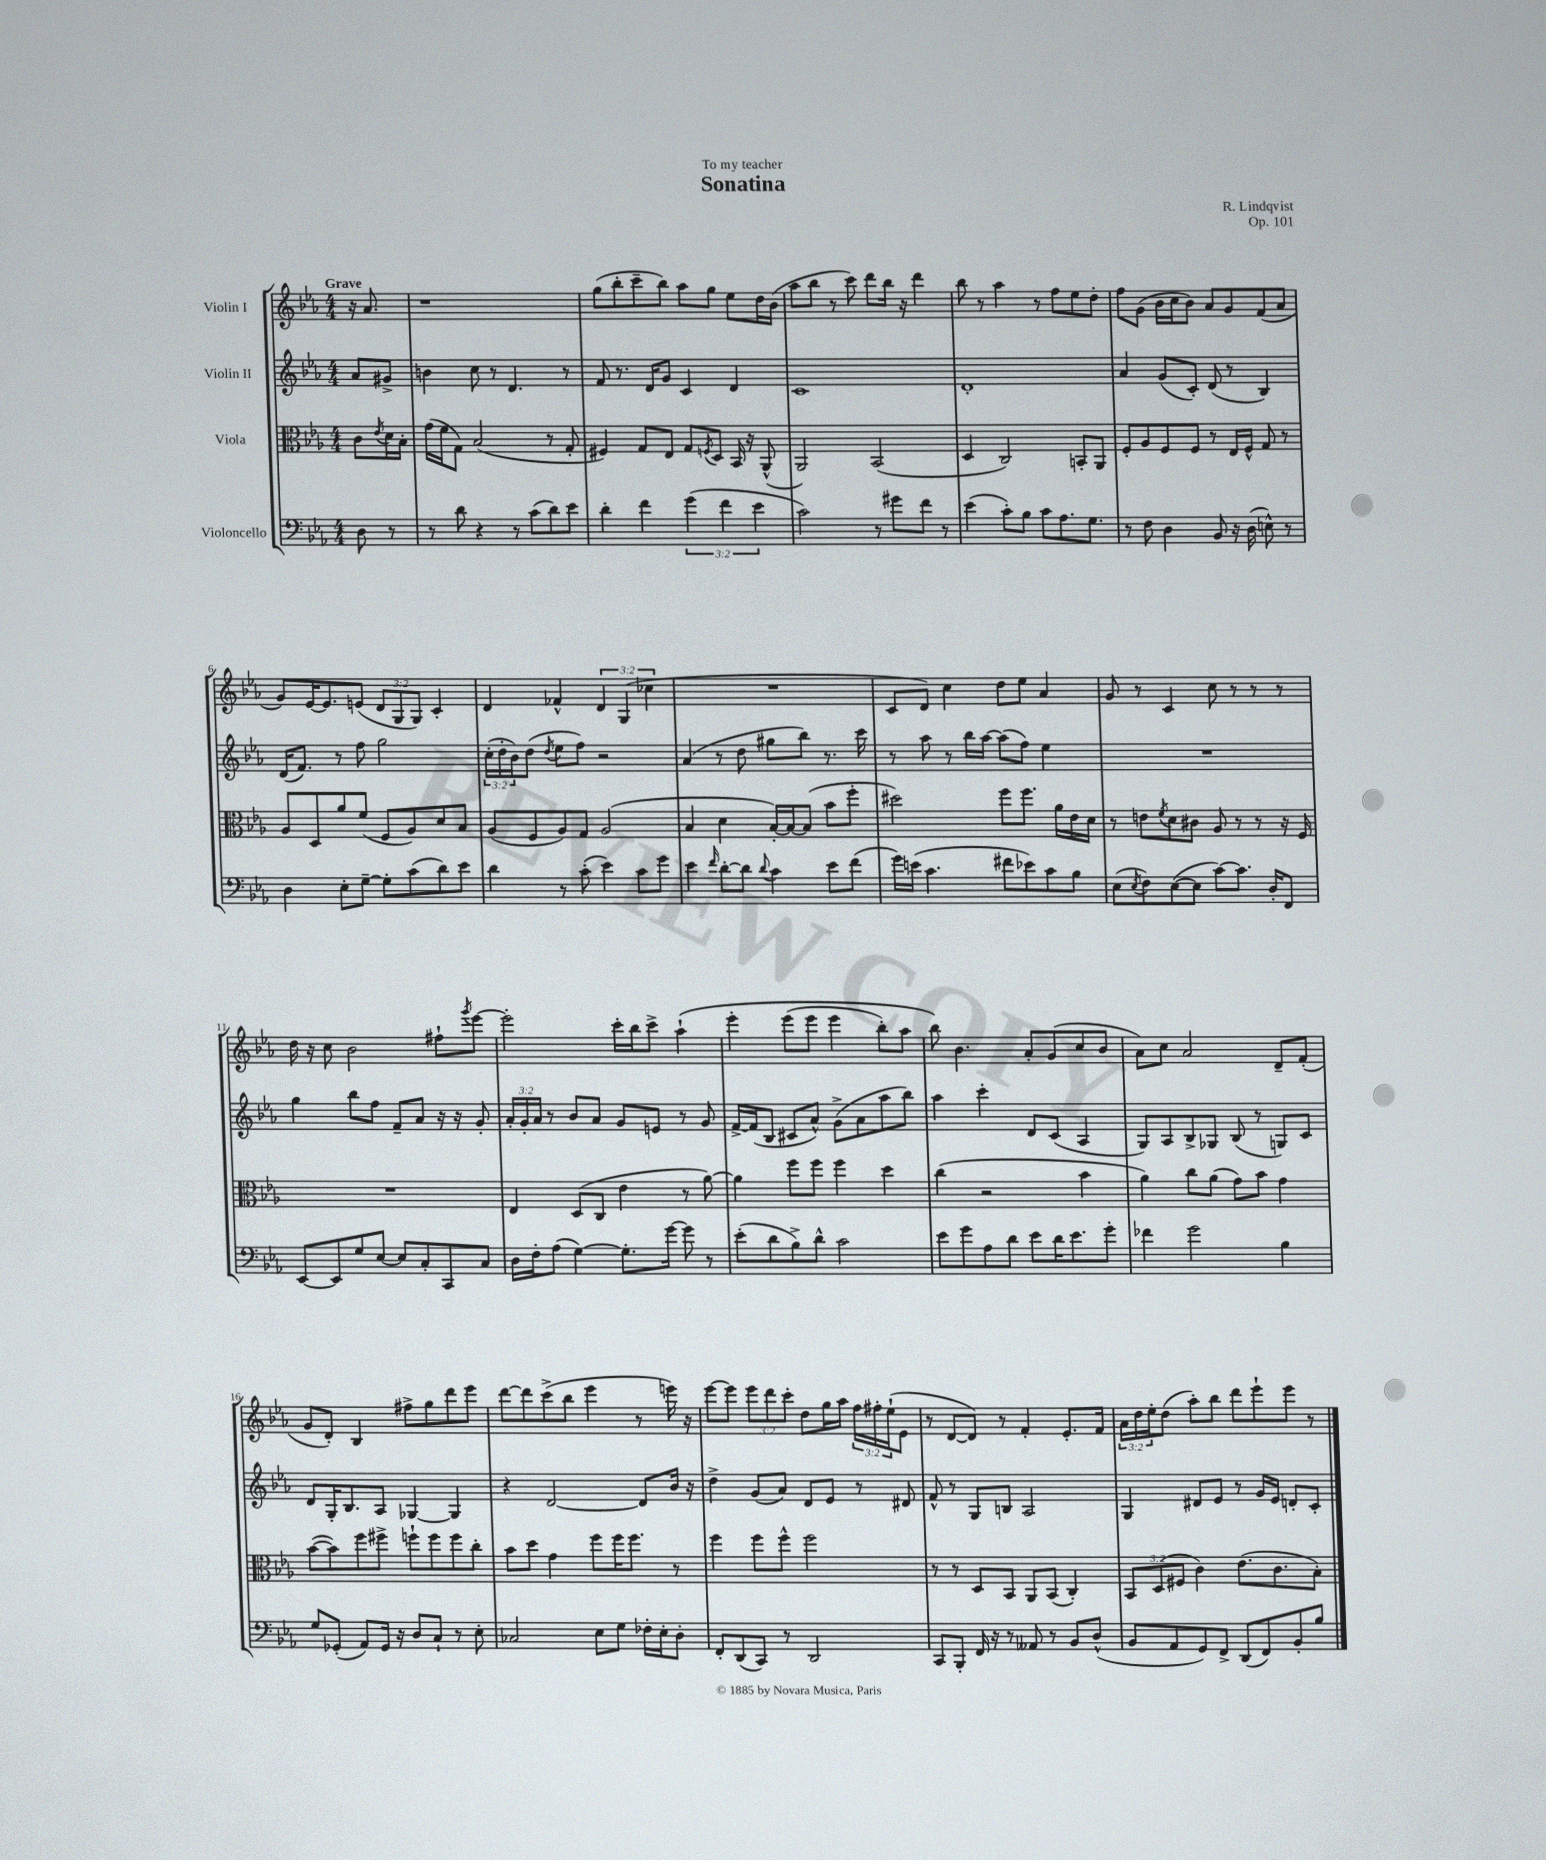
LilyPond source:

\header { title = "Sonatina" composer = "R. Lindqvist" dedication = "To my teacher" opus = "Op. 101" }
<<
\new StaffGroup <<
\new Staff = "s0" \with { instrumentName = "Violin I" } {
    \clef treble \key ees \major \numericTimeSignature \time 4/4 \override Staff.TupletNumber.text = #tuplet-number::calc-fraction-text \partial 4 \tempo "Grave"
    r16 aes'8. |
    r1 |
    g''8( bes''8-. c'''8-- bes''8) aes''8 g''8 ees''8 d''16 bes'16( |
    aes''8 bes''8 r8 c'''8) d'''8 bes''16 r16 d'''4 |
    bes''8 r8 aes''4 r8 f''8 ees''8 d''8-. |
    f''8 g'8( bes'16 c''16 bes'8) aes'8 g'8 f'8( aes'8 |
    g'8) ees'16~ ees'8. e'8( \tuplet 3/2 { d'8 g8 g8) } c'4-. |
    d'4 fes'4-^ \tuplet 3/2 { d'4 g4( ces''4 } |
    R1 |
    c'8 d'8) c''4 d''8 ees''8 aes'4 |
    g'8 r8 c'4 c''8 r8 r8 r8 |
    d''16 r16 c''8 bes'2 fis''8-! \acciaccatura { g'''8 } ees'''8~ |
    ees'''2-. c'''16-. bes''16 c'''8-> aes''4-!\( |
    ees'''4-. ees'''8( ees'''8 ees'''4 bes''8-.) aes''8 |
    bes''8\) bes'4. aes'8-. g'8( c''8 bes'8 |
    aes'8) c''8 aes'2 d'8-- f'8-.( |
    g'8 d'8-.) bes4 fis''8-> g''8 d'''8 ees'''8 |
    d'''8~ d'''8 c'''8->( bes''8 ees'''4 r8 e'''16) r16 |
    ees'''8~ ees'''8 \tuplet 3/2 { ees'''8 d'''8 c'''8-. } d''8 g''16 aes''16 \tuplet 3/2 { f''16 fis''16-. ees''16-!( } ees'8 |
    r8 d'8~ d'8) r8 f'4-. ees'8.-. f'16 |
    \tuplet 3/2 { aes'16 d''16 ees''16-. } d''8( aes''8-.) bes''8 d'''8 ees'''8-! ees'''8 r8 \bar "|." |
}
\new Staff = "s1" \with { instrumentName = "Violin II" } {
    \clef treble \key ees \major \numericTimeSignature \time 4/4 \override Staff.TupletNumber.text = #tuplet-number::calc-fraction-text \partial 4
    aes'8 gis'8-> |
    b'4 c''8 r8 d'4. r8 |
    f'8 r8. d'16 g'8 c'4 d'4 |
    c'1 |
    d'1-. |
    aes'4 g'8( c'8-.) d'8( r8 bes4) |
    d'16( f'8.) r8 f''8 g''2 |
    \tuplet 3/2 { c''16-.( d''16-. bes'16) } d''8( \acciaccatura { d''8 } ees''8 f''8) r2 |
    aes'4( r8 d''8 gis''8 bes''8) r8. c'''16 |
    r8 aes''8 r8 bes''16 aes''16~ aes''8( f''8) ees''4 |
    R1 |
    g''4 bes''8 f''8 f'8-- aes'8 r16 r16 g'8-. |
    \tuplet 3/2 { aes'16-. g'16-. aes'16 } r8 bes'8 aes'8 g'8 e'8 r8 g'8 |
    f'16~-> f'16( bes8 cis'8 aes'8-^) g'8->( aes'8 aes''8 bes''8) |
    aes''4 c'''4-. d'8 c'8( aes4 |
    g8) aes8 bes8-> ges8 bes8( r8 g8) c'8 |
    d'8 g16-. bes8. aes8 ges4~ ges4 |
    r4 d'2~ d'8 bes'16 r16 |
    d''4-> g'8( aes'8) d'8 ees'8 r8 dis'8 |
    f'8-^ r8 g8 b8 aes2 |
    g4 dis'8 ees'8 r8 g'16 ees'16 d'8-. c'8-. \bar "|." |
}
\new Staff = "s2" \with { instrumentName = "Viola" } {
    \clef alto \key ees \major \numericTimeSignature \time 4/4 \override Staff.TupletNumber.text = #tuplet-number::calc-fraction-text \partial 4
    c'8 \acciaccatura { ees'8 } d'16 bes16-. |
    g'16( f'16 g8) bes2( r8 g8-. |
    fis4) g8 ees8 g8 \acciaccatura { f8 } d8 bes,16 r16 aes,8-^( |
    aes,2) bes,2( |
    d4 c2) b,8-. aes,8 |
    f8-. aes8 f8 f8 r8 ees16 f16-^ g8 r8 |
    aes8 d8 aes'8 f'8( f8 aes8) d'8 bes8 |
    aes8( f8 aes8) g8 aes2( |
    bes4 d'4 bes16~-.) bes16~ bes8( bes'8 f''8-. |
    dis''2) f''8 f''8. aes'16 ees'16 d'16 |
    r8 e'8 \acciaccatura { f'8 } d'8 cis'8 aes8 r8 r8 r16 f16 |
    R1 |
    ees4 d8( c8 ees'4 r8 aes'8~) |
    aes'4 f''8 f''8 f''4 d''4 |
    c''4( r2 bes'4 |
    aes'4) c''8 aes'8( g'8) bes'8 g'4 |
    bes'8~( bes'8) f''8 fis''8-> f''8-! f''8 f''8 c''8-. |
    bes'8 d''8 g'4 f''8 f''16 f''8. r8 |
    f''4 f''8 f''8-^ f''2 |
    r8 r8 d8 bes,8 aes,8 bes,8( c4-.) |
    \tuplet 3/2 { bes,8 d8( fis8 } c'4) ees'8.( c'8. bes8-.) \bar "|." |
}
\new Staff = "s3" \with { instrumentName = "Violoncello" } {
    \clef bass \key ees \major \numericTimeSignature \time 4/4 \override Staff.TupletNumber.text = #tuplet-number::calc-fraction-text \partial 4
    d8 r8 |
    r8 d'8 r4 r8 c'8( d'8) ees'8 |
    d'4-. f'4 \tuplet 3/2 { g'4( f'4 ees'4 } |
    c'2) r8 gis'8 f'8 r8 |
    ees'4( c'8-.) bes8 c'8 aes8. g8. |
    r8 f8 d4 bes,8 r16 d16( e8-^) r8 |
    d4 ees8-. g8~-- g8-. c'8( d'8) ees'8 |
    d'4 r8 c'8-.( ees'4) c'8 g'8 |
    ees'4 \grace { f'16 } d'8~-. d'8 \appoggiatura { d'8 } c'4 ees'8 f'8( |
    g'16) e'16( c'4. fis'8 ees'8) c'8 bes8 |
    ees8( \acciaccatura { ees8 } f8) ees8~( ees8 c'8~) c'8. d16-. f,8 |
    ees,8~ ees,8 g8 ees8~ ees8 c8-. c,8 c8 |
    d16 f16-. aes8( g4~) g8.-. g'16~ g'8 r8 |
    ees'8-.( d'8 bes8->) d'8-^ c'2 |
    ees'8 g'8 aes8 d'8 ees'8 d'16 ees'8. g'8-. |
    fes'4 g'2 bes4 |
    g8 ges,8-.( aes,8) ges,16 r16 d8 c8-! r8 ees8-. |
    ces2 ees8 g8 fes16-. ees16-. d8-. |
    f,8-. d,8( c,8) r8 d,2 |
    c,8 bes,,8-. f,16 r16 r8 aeses,8 r8 bes,8 d8-^( |
    bes,8 aes,8 g,8) f,8-> d,8( f,8) bes,8-. bes8 \bar "|." |
}
>>
>>
